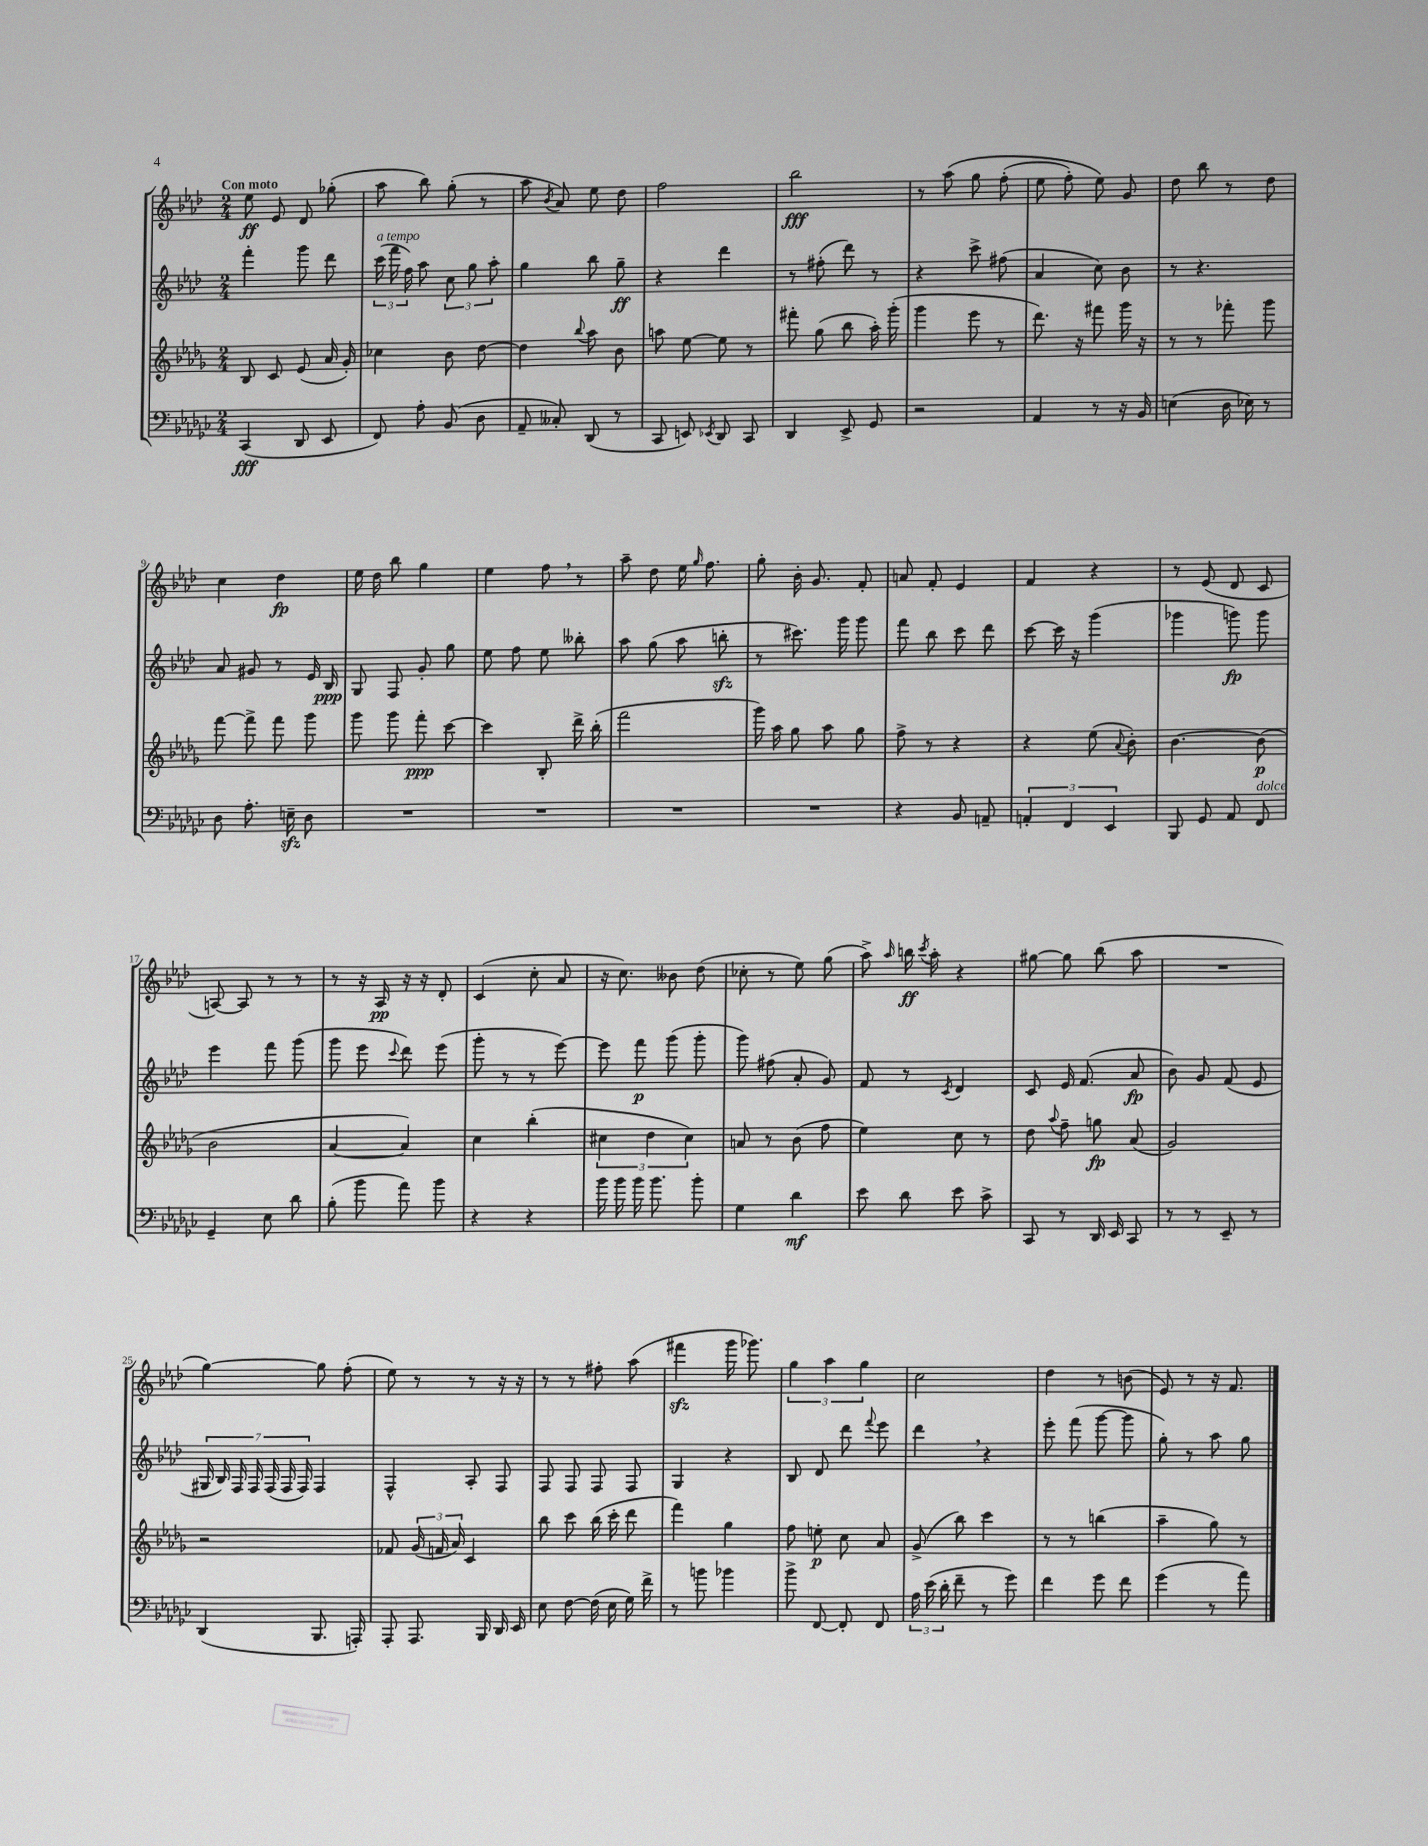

**kern	**kern	**kern	**kern
*staff4	*staff3	*staff2	*staff1
*clefF4	*clefG2	*clefG2	*clefG2
*k[b-e-a-d-g-c-]	*k[b-e-a-d-g-]	*k[b-e-a-d-]	*k[b-e-a-d-]
*M2/4	*M2/4	*M2/4	*M2/4
(4CC-	8B-	4fff'	8ee-
.	8c	.	8e-
8DD-	(8e-	8ggg	8d-
8EE-	16a-	8ddd-	(8gg-'
.	16g-')	.	.
=	=	=	=
8FF)	4cc-	(24ccc	8aa-
.	.	24fff	.
.	.	24ff)	.
8A-'	.	8aa-	8bb-)
(8BB-	8b-	12cc	(8gg'
.	.	12gg	.
8D-	[8dd-	.	8r
.	.	12aa-'	.
=	=	=	=
8AA-~	4dd-]	4gg	8aa-
.	.	.	8qb-
8C--')	.	.	8a-)
.	8qqbb-	.	.
(8DD-	8aa-	8bb-	8ee-
8r	8b-	8gg~	8dd-
=	=	=	=
8CC-	8aa	4r	2ff
8EE)	[8ee-	.	.
8qEE-	.	.	.
8DD-	8ee-]	4ddd-	.
8CC-	8r	.	.
=	=	=	=
4DD-	8fff#'	8r	2bb-
.	(8gg-	(8ff#'	.
8EE-^	8bb-	8ddd-)	.
8GG-	16aa-')	8r	.
.	(16ggg-'	.	.
=	=	=	=
2r	4ggg-	4r	8r
.	.	.	&(8aa-
.	8eee-	8ccc^	8gg
.	8r	(8ff#	(8ff'
=	=	=	=
4AA-	8.ddd-)	4a-	8ee-
.	.	.	8ff')
.	16r	.	.
8r	8fff#	8cc)	8ee-&)
16r	16ggg-	8b-	8g
16BB-	16r	.	.
=	=	=	=
(4E	8r	8r	8dd-
.	8r	4.r	8bb-
16D-	8fff-'	.	8r
16E-)	.	.	.
8r	8ggg-	.	8dd-
=	=	=	=
8D-	[8fff	8a-	4cc
8.A-'	8fff^]	8g#	.
.	8fff	8r	4dd-
16E~	.	.	.
8D-	8ggg-	16e-	.
.	.	16B-	.
=	=	=	=
2r	8ggg-	8G	16ee-
.	.	.	16dd-
.	8ggg-	8F	8bb-
.	8fff'	8g'	4gg
.	[8ccc	8gg	.
=	=	=	=
2r	4ccc]	8ee-	4ee-
.	.	8ff	.
.	8B-'	8ee-	8ff
.	16ddd-^	8bb--'	8r
.	(16bb-'	.	.
=	=	=	=
2r	2fff	8aa-	8aa-~
.	.	(8gg	8dd-
.	.	8aa-	16ee-
.	.	.	16qqgg
.	.	.	8.ff
.	.	8bb'	.
=	=	=	=
2r	16ggg-)	8r	8gg'
.	16aa-	.	.
.	8gg-	8.ccc#)	16b-'
.	.	.	8.g
.	8aa-	.	.
.	.	16ggg	.
.	8gg-	8ggg	8f'
=	=	=	=
4r	8ff^	8fff	8a
.	8r	8bb-	8f'
8BB-	4r	8ccc	4e-
8AA~	.	8ddd-	.
=	=	=	=
6AA'	4r	[8ccc	4f
.	.	16ccc]	.
6FF	.	.	.
.	.	16r	.
.	(8ee-	(4ggg	4r
6EE-	.	.	.
.	8qqa-	.	.
.	8b-')	.	.
=	=	=	=
8BBB-	[4.b-	4ggg-	8r
8GG-	.	.	(8e-
8AA-	.	8ggg)	8d-
8FF	(8b-]	8ggg	8c
=	=	=	=
4GG-~	2b-	4eee-	[8A)
.	.	.	8A]
8E-	.	8fff	8r
8d-	.	(8ggg	8r
=	=	=	=
(8B-'	[4a-	8ggg	8r
8b-	.	8eee-	16r
.	.	.	16A-
.	.	8qqccc	.
8a-)	4a-])	8ddd-)	16r
.	.	.	16r
8b-	.	(8eee-	8d-'
=	=	=	=
4r	4cc	8ggg'	(4c
.	.	8r	.
4r	(4bb-'	8r	8cc'
.	.	[8eee-)	8a-
=	=	=	=
16b-	6cc#	8eee-]	16r
16b-	.	.	8.cc)
16b-	.	8fff	.
.	6dd-	.	.
8.b-	.	.	.
.	.	(8ggg	8b--
.	6cc#)	.	.
8b-'	.	8ggg'	(8dd-
=	=	=	=
4G-	8a	8ggg)	8cc-'
.	8r	(8ff#	8r
4d-	(8b-	8a-'	8ee-)
.	8ff	8g)	(8gg
=	=	=	=
8e-	4ee-)	8f	8aa-^)
.	.	.	16qqaa-
8d-	.	8r	16bb
.	.	.	8qccc
.	.	.	16aa-'
.	.	8qc	.
8e-	8cc	4d-	4r
8c-^	8r	.	.
=	=	=	=
8CC-	8dd-	8c	[8gg#
.	8qqaa-	.	.
8r	8ff~	16e-	8gg#]
.	.	(8.f	.
16DD-	8gg	.	(8bb-
16EE-	.	.	.
8CC-	(8a-	8a-	8aa-
=	=	=	=
8r	2g-)	8b-)	2r
8r	.	8g	.
8EE-~	.	(8f	.
8r	.	8e-	.
=	=	=	=
(4DD-	2r	28G#	[4gg)
.	.	28B-)	.
.	.	28F	.
.	.	28F	.
.	.	(28F	.
.	.	28F	.
.	.	28F)	.
8.BBB-	.	4F	8gg]
.	.	.	(8ff'
16AAA')	.	.	.
=	=	=	=
8AAA-'	8f-	4F^^	8ee-)
8.AAA-	(24g-	.	8r
.	24f	.	.
.	24a-)	.	.
.	4c	8A-'	8r
16BBB-	.	.	.
16DD-	.	8F	16r
16EE-	.	.	16r
=	=	=	=
8E-	8bb-	8F	8r
[8F	8ccc	8F	8r
(16F]	(16bb-	8F	8ff#'
16E-	16ccc'	.	.
16G-)	8ddd-	8F	(8aa-
16f^	.	.	.
=	=	=	=
8r	4fff)	4G	4fff#
8b	.	.	.
4b-	4gg-	4r	16ggg
.	.	.	8.ggg-)
=	=	=	=
8b-^	8ff	8B-	6gg
[8FF	8ee'	8d-	.
.	.	.	6aa-
8FF']	8cc	8ddd-	.
.	.	.	6gg
.	.	8qqfff	.
8FF	8a-	8eee-	.
=	=	=	=
24A-	(8g-^	4ddd-	2cc
(24e-	.	.	.
24d-'	.	.	.
8f~	8bb-)	.	.
8r	4ccc	4r	.
8g-)	.	.	.
=	=	=	=
4f	8r	8eee-'	4dd-
.	8r	(8fff	.
8g-	(4bb	[8ggg	8r
8f	.	8ggg]	(8b
=	=	=	=
(4g-	4aa-~	8gg')	8e-)
.	.	8r	8r
8r	8gg-)	8aa-	16r
.	.	.	8.f
8a-)	8r	8gg	.
==	==	==	==
*-	*-	*-	*-
